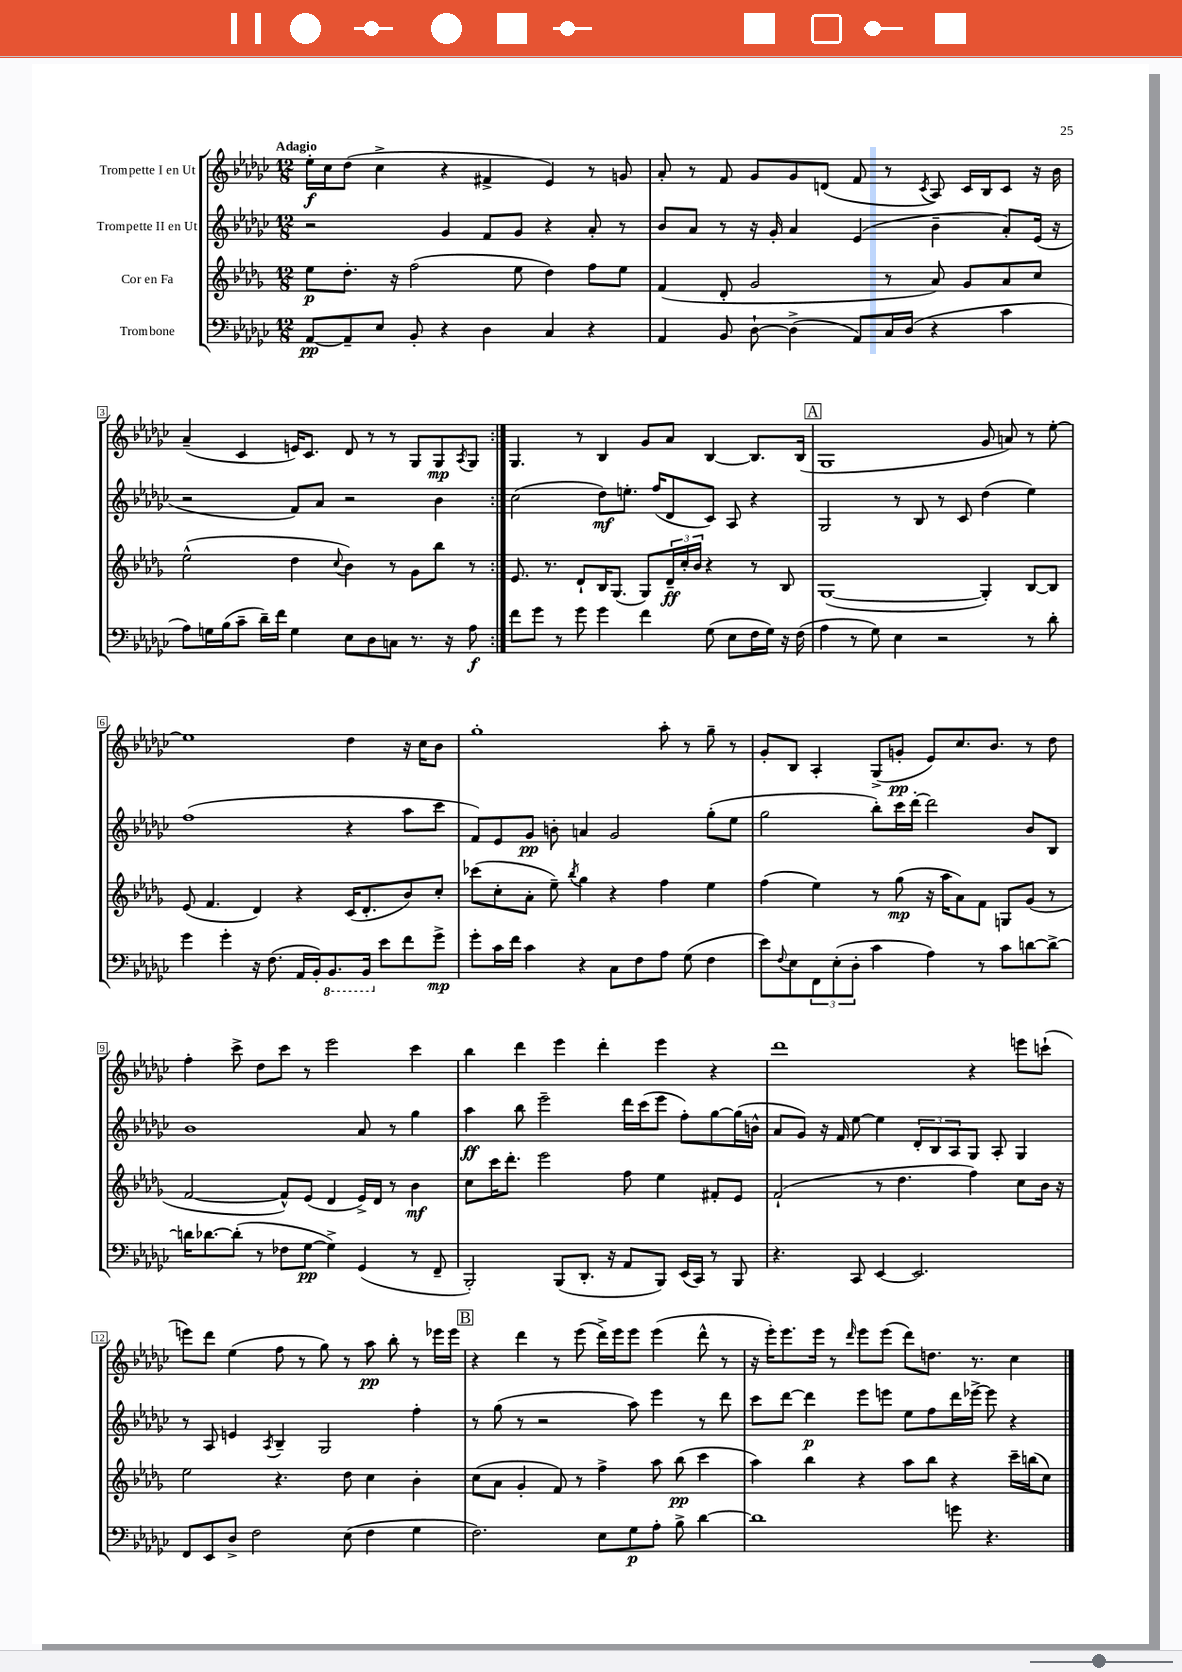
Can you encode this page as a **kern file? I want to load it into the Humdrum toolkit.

**kern	**kern	**kern	**kern
*staff4	*staff3	*staff2	*staff1
*clefF4	*clefG2	*clefG2	*clefG2
*k[b-e-a-d-g-c-]	*k[b-e-a-d-g-]	*k[b-e-a-d-g-c-]	*k[b-e-a-d-g-c-]
*M12/8	*M12/8	*M12/8	*M12/8
[8AA-	8ee-	2r	16ee-'
.	.	.	16cc-
8AA-~]	8.dd-'	.	(8dd-
8E-	.	.	4cc-^
.	16r	.	.
8BB-'	(2ff	.	.
4r	.	4g-	4r
4D-	.	8f	4f#^
.	8ee-	8g-	.
4C-	4dd-)	4r	4e-)
4r	8ff	8a-'	8r
.	8ee-	8r	8g
=	=	=	=
4AA-	(4f	8b-	8a-'
.	.	8a-	8r
8BB-	8d-'	8r	8f
[8D-`	2g-	16r	8g-
.	.	16g-'	.
(4D-^]	.	4a-	8g-
.	.	.	(8d
8AA-)	.	(4e-	8f
16C-	8r	.	8r
(16D-	.	.	.
.	.	.	8qc-
4r	8a-)	4b-~	8A-)
.	8g-	.	16c-
.	.	.	16B-
4c-	8a-	8a-')	8c-
.	8cc	(16e-	16r
.	.	16r	16b-
=	=	=	=
8A-)	(2ee-^^	2r	(4a-~
16G	.	.	.
(16B-	.	.	.
8c-~	.	.	4c-
16d-~)	.	.	.
16f	.	.	.
4G	4dd-	8f)	16e)
.	.	.	8.c-
.	.	8a-	.
.	8qqcc	.	.
8E-	4b-)	2r	8d-
8D-	.	.	8r
8C	8r	.	8r
8.r	8g-	.	8G-
.	8bb-	4b-	8G-
16r	.	.	.
.	.	.	8qA-
8A-	8r	.	8G-
=:|!	=:|!	=:|!	=:|!
8f	8.e-	(2cc-	4.G-
8g-	.	.	.
.	8.r	.	.
8r	.	.	.
8g-	8d-`	.	8r
4g-	16B-	8dd-)	4B-
.	(8.G-	.	.
.	.	8.ee'	.
4f	8G-)	.	8g-
.	.	(16ff	.
.	24d-~	8d-	8a-
.	24cc'	.	.
.	24b-	.	.
(8G-	4r	8c-)	[4B-
8E-	.	8A-	.
16F	8r	4r	8.B-]
16G-)	.	.	.
16r	8B-	.	.
(16F	.	.	(16B-
=	=	=	=
4A-	([1G-	2G-	1G-
8r	.	.	.
8G-)	.	.	.
4E-	.	8r	.
.	.	8B-	.
2r	.	8r	.
.	.	8c-	.
.	4G-'])	(4dd-	8g-
.	.	.	8a)
8r	[8B-	4ee-)	8r
8d-'	8B-]	.	[8ee-'
=	=	=	=
4g-	(8e-	(1ff	1ee-]
.	4.f	.	.
4g-'	.	.	.
16r	4d-)	.	.
(8.F	.	.	.
16AA-	4r	.	.
16BB-')	.	.	.
8.BBB-	.	.	.
.	(16c	4r	4dd-
16BBB-	8.d-'	.	.
8e-	.	.	.
8f	8b-)	8aa-	16r
.	.	.	16cc-
8g-^	8cc'	8ccc-	8b-
=	=	=	=
8g-'	(8ccc-	8f)	1gg-'
16c-	8cc'	8e-	.
16f	.	.	.
4c-	8a-'	8g-	.
.	8ee-~)	8b'	.
.	8qbb-	.	.
4r	4gg-	4a	.
8C-	4r	2g-	.
8F	.	.	.
8A-	4ff	.	8aa-'
(8G-	.	.	8r
4F	4ee-	(8gg-'	8gg-~
.	.	8ee-	8r
=	=	=	=
8e-)	(4ff	2gg-	8g-'
8qqF	.	.	.
8E-	.	.	8B-
12FF	4ee-)	.	4A-'
(12E-'	.	.	.
12D-'	.	.	.
4c-	8r	8bb-')	(8G-^
.	(8gg-	16ccc-	8g'
.	.	[16ddd-'	.
4A-)	16r	2ddd-]	8e-)
.	16aa-	.	.
.	8a-)	.	8.cc-
8r	8f	.	.
.	.	.	8.b-
8c-	8G	.	.
[8d	(8g-	8b-	8r
8d^_	8r	8B-	8dd-
=	=	=	=
16d]	[2f	1b-	4ff'
[8.d-	.	.	.
(8d-']	.	.	8ccc-^
8r	.	.	8dd-
8F-	8f^^])	.	8ccc-
[8G-	(8e-	.	8r
4G-^])	4d-	.	2eee-
(4GG-	16e-^)	8a-	.
.	16d-	.	.
.	8r	8r	.
8r	4b-	4gg-	4ccc-
8FF~	.	.	.
=	=	=	=
2BBB-')	8cc	4aa-	4bb-
.	16ccc	.	.
.	8.ddd-'	.	.
.	.	8bb-	4ddd-
.	2eee-	2eee-~	.
(8BBB-	.	.	4eee-
8.DD-'	.	.	.
.	.	.	4ddd-'
16r	.	.	.
8AA-	8ff	16ddd-	.
.	.	(16ccc-	.
8BBB-)	4ee-	8eee-	4eee-
(16EE-	.	8ff')	.
16CC-)	.	.	.
8r	8f#'	[8gg-	4r
8BBB-	8e-	(16gg-]	.
.	.	16b^^	.
=	=	=	=
4.r	(2f`	8a-	1ddd-
.	.	8g-)	.
.	.	16r	.
.	.	16f	.
8CC-	.	[8ee-	.
[4EE-	8r	4ee-]	.
.	4.dd-	.	.
2.EE-]	.	12d-'	.
.	.	12B-	.
.	.	12A-	.
.	4ff)	8G-	4r
.	.	8A-'	.
.	8cc	4G-	8eee
.	16b-	.	(8ccc`
.	16r	.	.
=	=	=	=
8FF	2ee-	8r	8eee)
8EE-	.	8A-	8ddd-
8D-^	.	4e	(4ee-
2F	.	.	.
.	.	8qA-	.
.	4.r	4B-~	8ff
.	.	.	8r
.	.	2G-	8gg-)
(8E-	8dd-	.	8r
4F	4cc	.	8aa-
.	.	.	8bb-'
4G-	4b-'	4ff'	8r
.	.	.	16eee-
.	.	.	16eee-
=	=	=	=
2.F)	(8cc	8r	4r
.	8a-	(8gg-	.
.	4g-'	8r	4ddd-
.	.	2r	.
.	8f)	.	8r
.	8r	.	(8eee-
8E-	4ff^	.	16ddd-^)
.	.	.	16eee-
8G-	.	8aa-)	8eee-
8A-'	8aa-	4eee-	(4eee-
8B-^	(8bb-	.	.
[4d-	4ccc	8r	8ddd-^^
.	.	8ddd-	8r
=	=	=	=
1d-]	4aa-)	8ccc-	16r
.	.	.	16eee-')
.	.	[8ddd-	8.eee-
.	4bb-	4ddd-]	.
.	.	.	16eee-
.	.	.	8r
.	.	.	16qqddd-
.	4r	8eee-	8eee-
.	.	8eee	(8eee-
.	8aa-	8ee-	8ddd-)
.	8bb-	8ff	8.dd
8g	4r	16ddd-	.
.	.	[16eee-^	8.r
4.r	.	8eee-]	.
.	16ccc~	4r	4cc-
.	(16bb	.	.
.	8cc)	.	.
==	==	==	==
*-	*-	*-	*-
